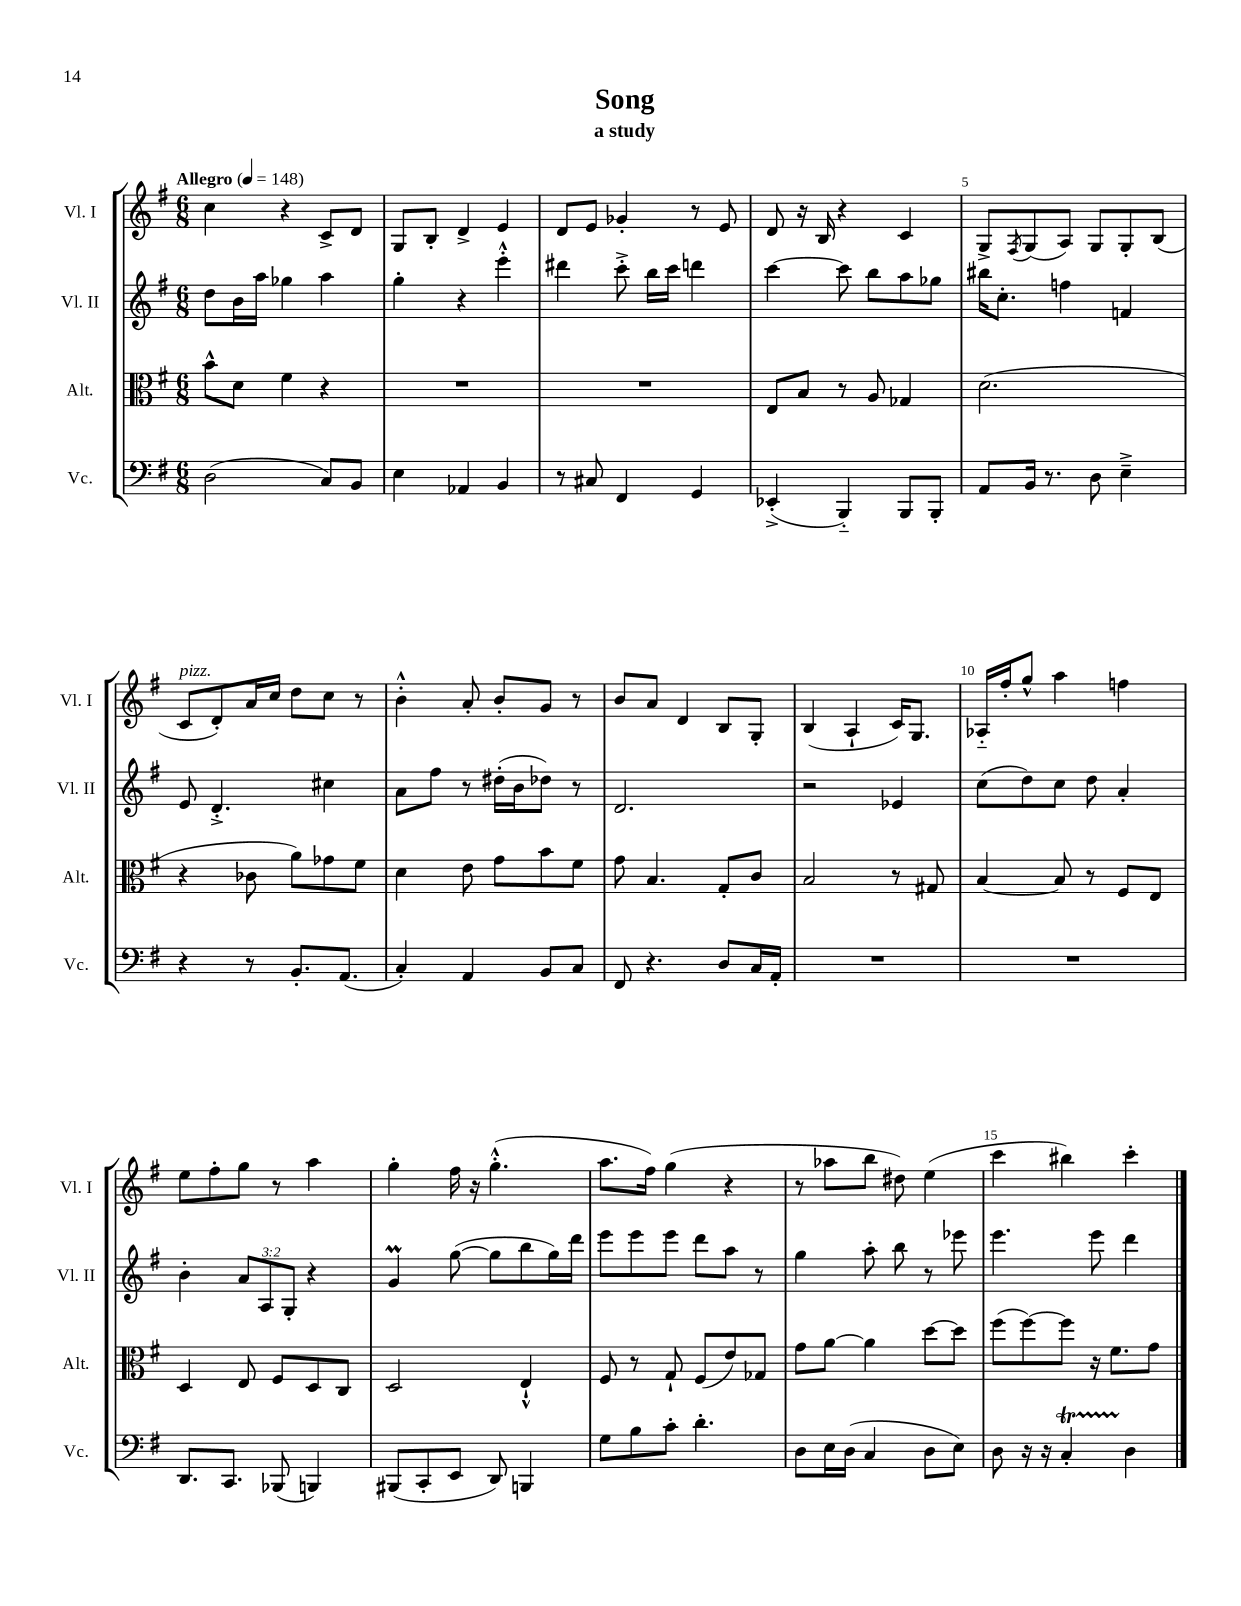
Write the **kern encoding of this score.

**kern	**kern	**kern	**kern
*part4	*part3	*part2	*part1
*staff4	*staff3	*staff2	*staff1
*I"Vc.	*I"Alt.	*I"Vl. II	*I"Vl. I
*I'Vc.	*I'Alt.	*I'Vl. II	*I'Vl. I
*clefF4	*clefC3	*clefG2	*clefG2
*k[f#]	*k[f#]	*k[f#]	*k[f#]
*M6/8	*M6/8	*M6/8	*M6/8
*MM148	*MM148	*MM148	*MM148
=1	=1	=1	=1
!	!	!	!LO:TX:a:B:t=Allegro
(2D\	8b^^\L	8dd\L	4cc\
.	8d\J	16b\L	.
.	.	16aa\JJ	.
.	4f#\	4gg-X\	4r
8C/L)	4r	4aa\	8c^/L
8BB/J	.	.	8d/J
=2	=2	=2	=2
4E\	2.r	4gg'\	8G/L
.	.	.	8B'/J
4AA-X/	.	4r	4d^/
4BB/	.	4eee'^^\	4e/
=3	=3	=3	=3
8r	2.r	4ddd#X\	8d/L
8C#X/	.	.	8e/J
4FF#/	.	8ccc'^\	4g-X'/
.	.	16bb\LL	.
.	.	16ccc\JJ	.
4GG/	.	4dddn\	8r
.	.	.	8e/
=4	=4	=4	=4
(4EE-X'^/	8E/L	[4ccc\	8d/
.	8B/J	.	16r
.	.	.	16B/
4BBB/)	8r	8ccc\]	4r
.	8A/	8bb\L	.
8BBB/L	4G-X/	8aa\	4c/
8BBB'/J	.	8gg-X\J	.
=5	=5	=5	=5
8AA/L	(2.d\	16bb#X\KL	8G^/L
.	.	8.cc'\J	.
.	.	.	8qF#/
16BB/Jk	.	.	(8G/
8.r	.	.	.
.	.	4ffn\	8A/J)
8D\	.	.	8G/L
4E~^\	.	4fn/	8G'/
.	.	.	(8B/J
!!LO:LB:g=z
=6	=6	=6	=6
!	!	!	!LO:TX:a:i:t=pizz.
4r	4r	8e/	8c/L
.	.	4.d'^/	8d'/)
8r	8c-X\	.	16a/L
.	.	.	16cc/JJ
8.BB'/L	8a\L)	.	8dd\L
.	8g-X\	4cc#X\	8cc\J
(8.AA/J	.	.	.
.	8f#\J	.	8r
=7	=7	=7	=7
4C'/)	4d\	8a\L	4b'^^\
.	.	8ff#\J	.
4AA/	8e\	8r	8a'/
.	8g\L	(16dd#X'\LL	8b'/L
.	.	16b\J	.
8BB/L	8b\	8dd-X\J)	8g/J
8C/J	8f#\J	8r	8r
=8	=8	=8	=8
8FF#/	8g\	2.d/	8b/L
4.r	4.B/	.	8a/J
.	.	.	4d/
8D/L	8G'/L	.	8B/L
16C/L	8c/J	.	8G'/J
16AA'/JJ	.	.	.
=9	=9	=9	=9
2.r	2B/	2r	(4B/
.	.	.	4A`/
.	8r	4e-X/	16c/KL)
.	.	.	8.G/J
.	8G#X/	.	.
=10	=10	=10	=10
2.r	[4B/	(8cc\L	16A-X/LL
.	.	.	16ff#'/J
.	.	8dd\)	8gg^^/J
.	8B/]	8cc\J	4aa\
.	8r	8dd\	.
.	8F#/L	4a'/	4ffn\
.	8E/J	.	.
!!LO:LB:g=z
=11	=11	=11	=11
8.DD/L	4D/	4b'\	8ee\L
.	.	.	8ff#'\
8.CC/J	.	.	.
.	8E/	12a/L	8gg\J
.	.	12A/	.
(8BBB-X/	8F#/L	.	8r
.	.	12G'/J	.
4BBBn/)	8D/	4r	4aa\
.	8C/J	.	.
=12	=12	=12	=12
(8BBB#X/L	2D/	4gM/	4gg'\
8CC'/	.	.	.
8EE/J	.	([8gg\	16ff#\
.	.	.	16r
8DD/)	.	8gg\L]	(4.gg'^^\
4BBBn/	4E`^^/	8bb\	.
.	.	16gg\L)	.
.	.	16ddd\JJ	.
=13	=13	=13	=13
8G\L	8F#/	8eee\L	8.aa\L
8B\	8r	8eee\	.
.	.	.	16ff#\Jk)
8c'\J	8G`/	8eee\J	(4gg\
4.d'\	(8F#/L	8ddd\L	.
.	8e/)	8aa\J	4r
.	8G-X/J	8r	.
=14	=14	=14	=14
8D\L	8g\L	4gg\	8r
16E\L	[8a\J	.	8aa-X\L
(16D\JJ	.	.	.
4C/	4a\]	8aa'\	8bb\J
.	.	8bb\	8dd#X\)
8D\L	[8dd\L	8r	(4ee\
8E\J)	8dd\J]	8eee-X\	.
=15	=15	=15	=15
8D\	(8ff#\L	4.eee\	4ccc\
16r	[8ff#\)	.	.
16r	.	.	.
4CT'/	8ff#\J]	.	4bb#X\)
.	16r	8eee\	.
.	8.f#\L	.	.
4D\	.	4ddd\	4ccc'\
.	8g\J	.	.
==	==	==	==
*-	*-	*-	*-
